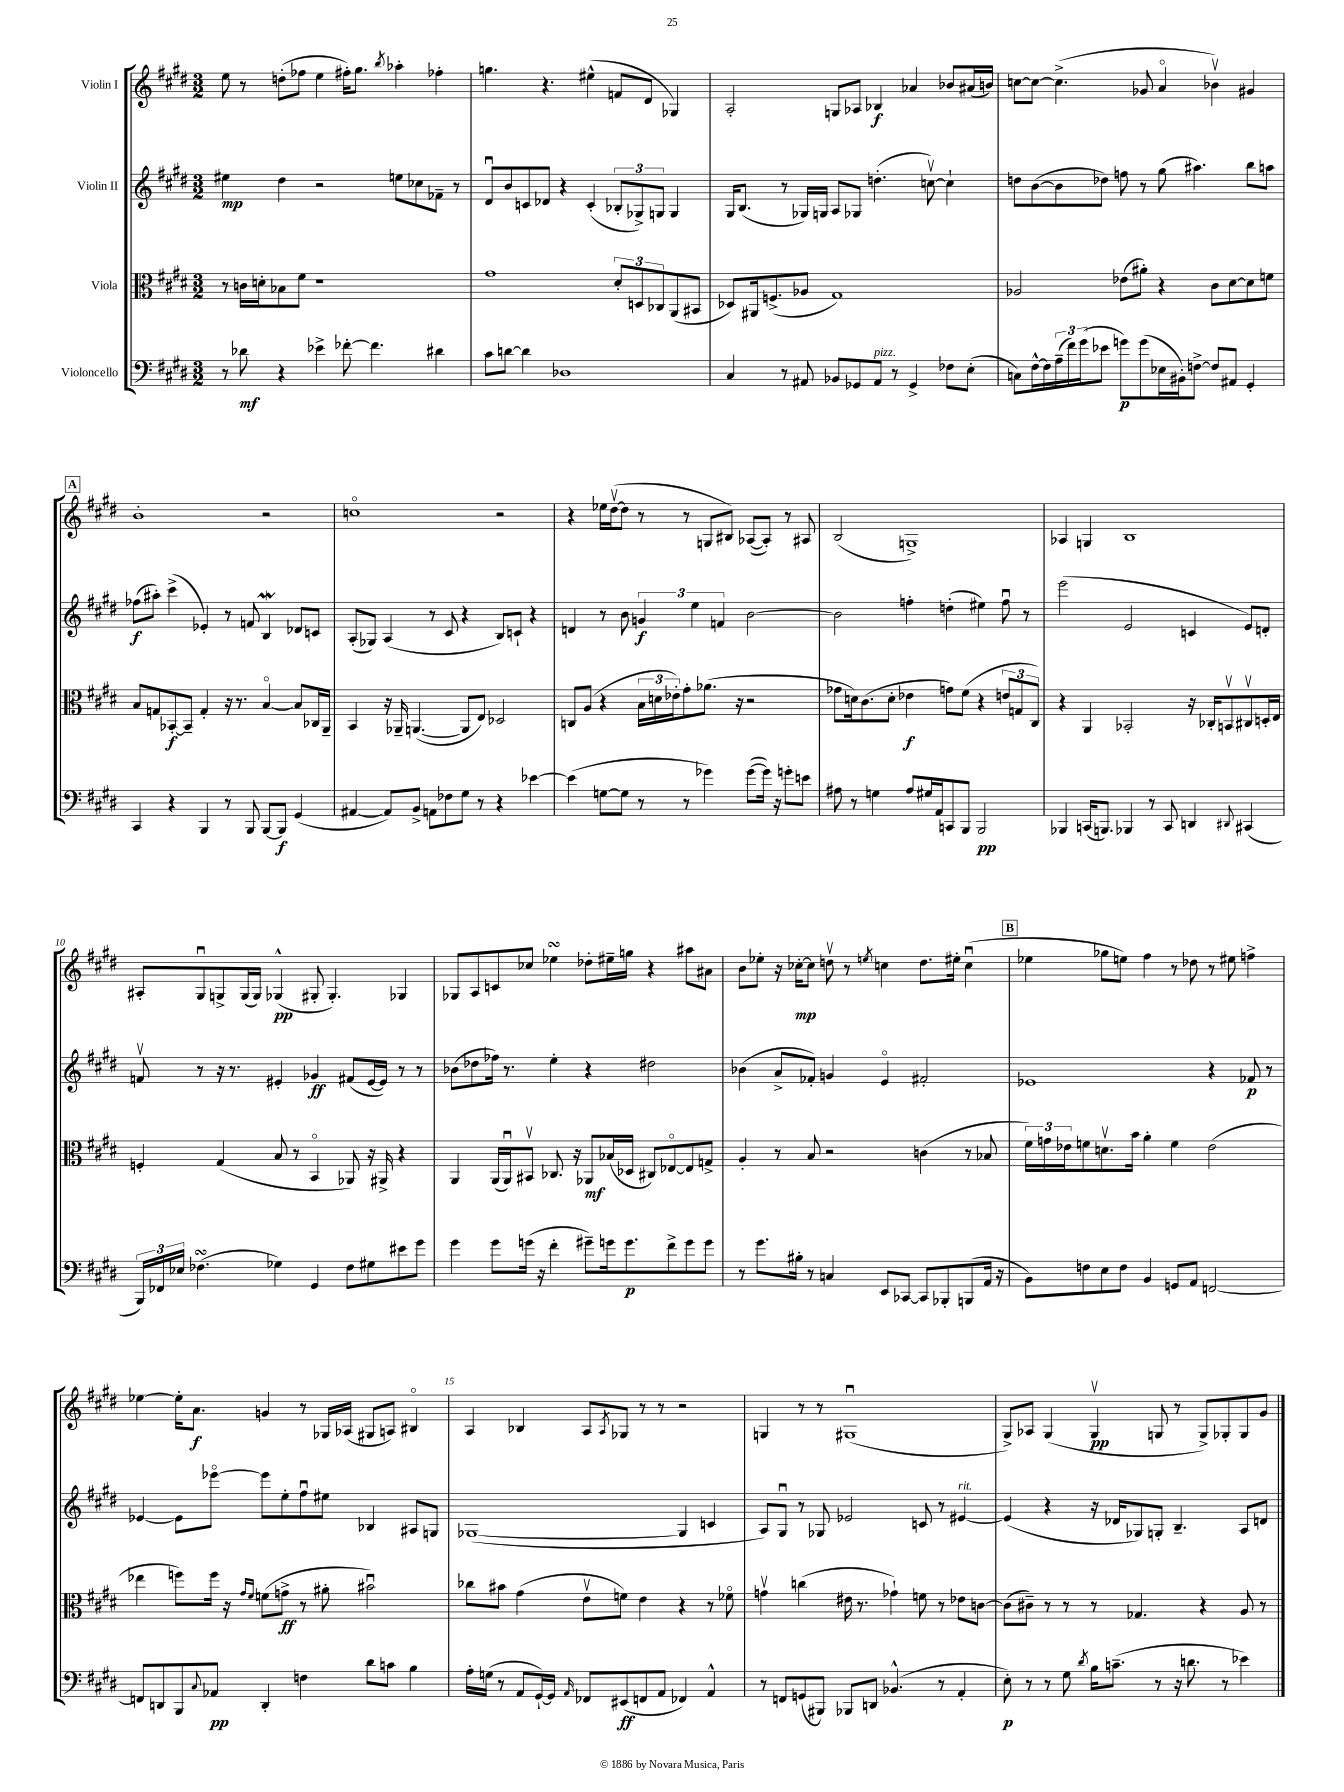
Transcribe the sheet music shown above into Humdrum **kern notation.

**kern	**dynam	**kern	**dynam	**kern	**dynam	**kern	**dynam
*part4	*part4	*part3	*part3	*part2	*part2	*part1	*part1
*staff4	*staff4	*staff3	*staff3	*staff2	*staff2	*staff1	*staff1
*I"Violoncello	*	*I"Viola	*	*I"Violin II	*	*I"Violin I	*
*clefF4	*	*clefC3	*	*clefG2	*	*clefG2	*
*k[f#c#g#d#]	*	*k[f#c#g#d#]	*	*k[f#c#g#d#]	*	*k[f#c#g#d#]	*
*M3/2	*	*M3/2	*	*M3/2	*	*M3/2	*
=1	=1	=1	=1	=1	=1	=1	=1
8r	.	8r	.	4ee#X\	mp	8ee\	.
8d-X\	mf	16cn\LL	.	.	.	8r	.
.	.	16dn'\J	.	.	.	.	.
4r	.	8B-X\	.	4dd#\	.	(8ddn'\L	.
.	.	8f#\J	.	.	.	8ff-X\J	.
4e-X^\	.	1r	.	2r	.	4ee\	.
[8f-X'\	.	.	.	.	.	16ff#X'\KL)	.
.	.	.	.	.	.	8.gg#\J	.
4.f-\]	.	.	.	.	.	.	.
.	.	.	.	.	.	8qbb/	.
.	.	.	.	8een\L	.	4aa-X'\	.
.	.	.	.	8cc-X\	.	.	.
4d#X\	.	.	.	8f-X~\J	.	4ff-X'\	.
.	.	.	.	8r	.	.	.
=2	=2	=2	=2	=2	=2	=2	=2
8c#\L	.	1g#	.	8d#u/L	.	4.ggn\	.
[8dn\J	.	.	.	8b/	.	.	.
4d\]	.	.	.	8cn/	.	.	.
.	.	.	.	8d-X/J	.	4.r	.
1D-X	.	.	.	4r	.	.	.
.	.	.	.	(4c'/	.	(4ee#X^^\	.
.	.	12d#'/L	.	12B-X'/L	.	8fn/L	.
.	.	12Dn/	.	12G-X^/)	.	.	.
.	.	.	.	.	.	8d#/J	.
.	.	12C-X/	.	12Gn/J	.	.	.
.	.	(8AA/	.	4G/	.	4G-X/)	.
.	.	8BB#X/J	.	.	.	.	.
=3	=3	=3	=3	=3	=3	=3	=3
4C#/	.	8D-X/L)	.	16G#/KL	.	2A'/	.
.	.	.	.	(8.B/J	.	.	.
.	.	16AA#X/k	.	.	.	.	.
.	.	(8.Fn^/	.	.	.	.	.
8r	.	.	.	8r	.	.	.
8AA#X/	.	8A-X/J	.	16G-X/LL)	.	.	.
.	.	.	.	16Gn/JJ	.	.	.
8BB-X/L	.	1G#)	.	8A/L	.	8Gn/L	.
8GG-X/	.	.	.	8G-X/J	.	8A-X/J	.
!LO:TX:a:i:t=pizz.	!	!	!	!	!	!	!
8AA#/J	.	.	.	(4.ddn'\	.	4B-X/	f
8r	.	.	.	.	.	.	.
4GG-^/	.	.	.	.	.	4a-X/	.
.	.	.	.	[8ccnv\)	.	.	.
8F-X\L	.	.	.	4cc`\]	.	8b-X/L	.
(8E'\J	.	.	.	.	.	(16a#X/L	.
.	.	.	.	.	.	16bn/JJ)	.
=4	=4	=4	=4	=4	=4	=4	=4
8Cn\L)	.	2A-X/	.	8ddn\L	.	[8ccn\L	.
[16F#^^\L	.	.	.	([8b\	.	8cc\J_	.
16F#\]	.	.	.	.	.	.	.
(24A~\	.	.	.	8b\]	.	(4.cc^\]	.
24f#\)	.	.	.	.	.	.	.
(24g#\J	.	.	.	.	.	.	.
8e-X\J	.	.	.	8dd-X\J)	.	.	.
8gn\L)	p	(8e-X\L	.	8ffn\	.	.	.
(8g\	.	8a#X'\J)	.	8r	.	8g-X/	.
16E-X\L	.	4r	.	(8gg#\	.	4a/	.
16BB#X'\J)	.	.	.	.	.	.	.
[8Fn^\J	.	.	.	4.aa#X\)	.	.	.
8F/L]	.	8c#\L	.	.	.	4b-Xv\)	.
8AA#X/J	.	[8d#\	.	.	.	.	.
4GG#'/	.	8d#\]	.	8bb\L	.	4g#X/	.
.	.	8fn\J	.	8aan\J	.	.	.
!!LO:LB:g=z
!!LO:REH:place=s1:t=A
=5	=5	=5	=5	=5	=5	=5	=5
4CC#/	.	8B/L	.	(8ff-X\L	f	1b'	.
.	.	8Gn/	.	8aa#X'\J)	.	.	.
4r	.	[8BB-X'/	f	(4ccc#^\	.	.	.
.	.	8BB-~/J]	.	.	.	.	.
4BBB/	.	4G'/	.	4e-X'/)	.	.	.
8r	.	16r	.	8r	.	.	.
.	.	8.r	.	.	.	.	.
8BBB/	.	.	.	8fn/	.	.	.
[8BBB/L	.	[4B/	.	4BW/	.	2r	.
8BBB/J]	f	.	.	.	.	.	.
(4GG#/	.	8B/L]	.	8d-X/L	.	.	.
.	.	16C-X/L	.	8cn/J	.	.	.
.	.	16AA~/JJ	.	.	.	.	.
=6	=6	=6	=6	=6	=6	=6	=6
[4AA#X/	.	4BB/	.	(8A'/L	.	1ccn	.
.	.	.	.	8G-X/J)	.	.	.
8AA#/L])	.	16r	.	(4A/	.	.	.
.	.	16AA-X~/	.	.	.	.	.
8BB^/J	.	([4.AAn/	.	.	.	.	.
8AAn\L	.	.	.	8r	.	.	.
8F-X\	.	.	.	8c#/	.	.	.
8G#\J	.	8AA/L]	.	4r	.	.	.
8r	.	8E/J)	.	.	.	.	.
4r	.	2D-X/	.	8B/L)	.	2r	.
.	.	.	.	8cn`/J	.	.	.
[4e-X\	.	.	.	4r	.	.	.
=7	=7	=7	=7	=7	=7	=7	=7
(4e-\]	.	8Cn/L	.	4dn/	.	4r	.
.	.	(8A/J	.	.	.	.	.
[8Gn\L	.	4r	.	8r	.	16ee-X\LL	.
.	.	.	.	.	.	([16dd#v\J	.
8G\J]	.	.	.	8b\	.	8dd#\J]	.
8r	.	24B\LL	.	6gn/	f	8r	.
.	.	24dn\	.	.	.	.	.
.	.	24e-X'\J)	.	.	.	.	.
8r	.	8g#'\	.	.	.	8r	.
.	.	.	.	6ee\	.	.	.
4g-X\)	.	(8.a-X\J	.	.	.	8Gn/L	.
.	.	.	.	6fn/	.	.	.
.	.	.	.	.	.	8B#X/J)	.
.	.	16r	.	.	.	.	.
([8g-\L	.	2r	.	[2b\	.	([8A-X/L	.
16g-\Jk])	.	.	.	.	.	8A-'/J])	.
16r	.	.	.	.	.	.	.
8gn'\L	.	.	.	.	.	8r	.
8en\J	.	.	.	.	.	8A#X/	.
=8	=8	=8	=8	=8	=8	=8	=8
8A#X\	.	8g-X\L	.	2b\]	.	(2B/	.
8r	.	16dn\k)	.	.	.	.	.
.	.	(8.c#\	.	.	.	.	.
4Gn\	.	.	.	.	.	.	.
.	.	8d'\J	.	.	.	.	.
8A#/L	.	4e-X\	f	4ffn'\	.	1Gn^)	.
16G#X/L	.	.	.	.	.	.	.
16AA/J	.	.	.	.	.	.	.
8CCn/	.	8gn\L)	.	(4ddn'\	.	.	.
8BBB/J	.	(8f#\J	.	.	.	.	.
2BBB/	pp	4r	.	4ee#X\)	.	.	.
.	.	12en/L	.	8ffu\	.	.	.
.	.	12Gn/	.	.	.	.	.
.	.	.	.	8r	.	.	.
.	.	12C#/J)	.	.	.	.	.
=9	=9	=9	=9	=9	=9	=9	=9
4BBB-X/	.	4r	.	(2eee\	.	4A-X/	.
(16CCn/KL	.	4AA/	.	.	.	4Gn/	.
8.BBBn/J)	.	.	.	.	.	.	.
4BBB-X/	.	2BB-X'/	.	2e/	.	1B	.
8r	.	.	.	.	.	.	.
8CC/	.	.	.	.	.	.	.
4DDn/	.	16r	.	4cn/	.	.	.
.	.	16C-X'/KL	.	.	.	.	.
.	.	8BBnv/	.	.	.	.	.
8qqDD#X/	.	.	.	.	.	.	.
(4CC#X/	.	8C#Xv/	.	8e/L)	.	.	.
.	.	16Dn'/L	.	8dn'/J	.	.	.
.	.	16E/JJ	.	.	.	.	.
!!LO:LB:g=z
=10	=10	=10	=10	=10	=10	=10	=10
24BBB/LL)	.	4Fn'/	.	8fnv/	.	8A#X'/L	.
24FF-X/	.	.	.	.	.	.	.
24E-X/JJ	.	.	.	.	.	.	.
(4.F-XsSSs\	.	.	.	8r	.	8G#u/	.
.	.	(4G#/	.	16r	.	8Gn^/	.
.	.	.	.	8.r	.	.	.
.	.	.	.	.	.	(16G/L	.
.	.	.	.	.	.	16G/JJ)	.
4G-X\)	.	8B/	.	4e#X'/	.	(4G-X^^/	pp
.	.	8r	.	.	.	.	.
4GG#/	.	4BB/	.	4g-X/	ff	8G#X'/	.
.	.	.	.	.	.	4.G#'/)	.
8F-\L	.	8AA-X/)	.	(8f#X/L	.	.	.
8G#X\	.	16r	.	[16e#/L	.	.	.
.	.	16AA#X^/	.	16e#/JJ])	.	.	.
8e#X\	.	4r	.	8r	.	4G-X/	.
8g#\J	.	.	.	8r	.	.	.
=11	=11	=11	=11	=11	=11	=11	=11
4g#\	.	4AA/	.	(8b-X\L	.	8G-X/L	.
.	.	.	.	8dd-X\	.	8A/	.
8g#\L	.	(16AA/LL	.	16ff-X\Jk)	.	8cn/	.
.	.	16AAu/J)	.	8.r	.	.	.
(16gn\Jk	.	8BB#Xv/J	.	.	.	8cc-X/J	.
16r	.	.	.	.	.	.	.
4f#'\	.	8.C-X/	.	4ee'\	.	4ee-XsSSs\	.
.	.	16r	.	.	.	.	.
8g#X~\L)	.	8AA-X/L	mf	4r	.	8dd-X'\L	.
16gn\k	.	(16B-X/L	.	.	.	16ee#X~\L	.
8.g\	p	16D-X/JJ	.	.	.	16ggn\JJ	.
.	.	8C#X/L)	.	2dd#X\	.	4r	.
8f#^\	.	[8E-X/	.	.	.	.	.
8g\	.	8E-/]	.	.	.	8aa#X\L	.
8g\J	.	8Gn^/J	.	.	.	8a#X\J	.
=12	=12	=12	=12	=12	=12	=12	=12
8r	.	4A'/	.	(4b-X\	.	8b\L	.
8.g#\L	.	.	.	.	.	8ee-X'\J	.
.	.	8r	.	8a^/L	.	16r	.
16B#X'\Jk	.	.	.	.	.	[16cc-X'\KL	mp
8r	.	8B/	.	8f-X'/J)	.	8cc-\J]	.
4Cn/	.	2r	.	4gn/	.	8ddnv\	.
.	.	.	.	.	.	8r	.
.	.	.	.	.	.	8qeen/	.
8EE/L	.	.	.	4e/	.	4ccn\	.
[8CC-X/J	.	.	.	.	.	.	.
8CC-/L]	.	(4cn\	.	2f#X'/	.	8.dd\L	.
8BBB-X'/	.	.	.	.	.	.	.
.	.	.	.	.	.	16ee#X'\Jk	.
(8BBBn/	.	8r	.	.	.	(4ccu\	.
16AA/Jk	.	8B-X/	.	.	.	.	.
16r	.	.	.	.	.	.	.
!!LO:REH:place=s1:t=B
=13	=13	=13	=13	=13	=13	=13	=13
8BB\L)	.	24f#\LL)	.	1e-X	.	4ee-X\	.
.	.	24gn\	.	.	.	.	.
.	.	24e-X\J	.	.	.	.	.
8Fn\	.	8fn\	.	.	.	.	.
8E\	.	8.dnv\	.	.	.	8gg-X\L	.
8F\J	.	.	.	.	.	8een\J)	.
.	.	16b\Jk	.	.	.	.	.
4BB/	.	4a'\	.	.	.	4ff#\	.
8GGn/L	.	4f\	.	.	.	8r	.
8AA/J	.	.	.	.	.	8dd-X\	.
[2FFn/	.	(2e-\	.	4r	.	8r	.
.	.	.	.	.	.	8ee#X\	.
.	.	.	.	8f-X/	p	4ffn^\	.
.	.	.	.	8r	.	.	.
!!LO:LB:g=z
=14	=14	=14	=14	=14	=14	=14	=14
8FFn/L]	.	4ee-X\	.	[4e-X/	.	[4ee-X\	.
8DDn/	.	.	.	.	.	.	.
8BBB/	.	8ffn\L)	.	8e-\L]	.	16ee-'\KL]	.
.	.	.	.	.	.	8.a\J	f
8qqC#/	.	.	.	.	.	.	.
8AA-X/J	pp	16ff\Jk	.	[8eee-X\J	.	.	.
.	.	16r	.	.	.	.	.
.	.	16qqg#/LL	.	.	.	.	.
.	.	16qqf#/JJ	.	.	.	.	.
4DD'/	.	(8fn\L	.	8eee-\L]	.	4gn/	.
.	.	8gn^\J	ff	8ee'\	.	.	.
4Fn\	.	8r	.	8ff#u\	.	8r	.
.	.	8a#X'\	.	8ee#X\J	.	16G-X/LL	.
.	.	.	.	.	.	(16A-X/JJ	.
8d#\L	.	2b#Xu\)	.	4B-X/	.	8G#X/L	.
8cn\J	.	.	.	.	.	8An/J)	.
4B\	.	.	.	8A#X/L	.	4B#X/	.
.	.	.	.	8Gn/J	.	.	.
=15	=15	=15	=15	=15	=15	=15	=15
16A'\LL	.	8cc-X\L	.	([1G-X	.	4A/	.
(16Gn\JJ	.	.	.	.	.	.	.
8r	.	8b#X\J	.	.	.	.	.
8AA/L	.	(4g#\	.	.	.	4B-X/	.
[16GG#`/L)	.	.	.	.	.	.	.
16GG#/JJ]	.	.	.	.	.	.	.
16qqAA/	.	.	.	.	.	.	.
8FF-X/L	.	8ev\L	.	.	.	8A/L	.
.	.	.	.	.	.	8qA/	.
(8EE#X/	ff	8fn\J)	.	.	.	8G-X/J	.
8FFn/	.	4e\	.	.	.	8r	.
8AA/J	.	.	.	.	.	8r	.
4FF-X/)	.	4r	.	4G-/]	.	2r	.
4AA^^/	.	8r	.	4cn/	.	.	.
.	.	8f-X\	.	.	.	.	.
=16	=16	=16	=16	=16	=16	=16	=16
8r	.	4gnv\	.	8A/L)	.	4Gn/	.
8FFn/L	.	.	.	8G#u/J	.	.	.
(8GGn/	.	(4ccn\	.	8r	.	8r	.
8BBB#X/J)	.	.	.	8G-X/	.	8r	.
8BBB-X/L	.	16e#X\	.	2e-X/	.	(1G#Xu	.
.	.	8.r	.	.	.	.	.
8DDn/J	.	.	.	.	.	.	.
(4.BB-X^^/	.	4g-X`\)	.	.	.	.	.
.	.	8fn\	.	8cn/	.	.	.
8r	.	8r	.	8r	.	.	.
!	!	!	!	!LO:TX:a:i:t=rit.	!	!	!
4AA'/	.	8e-X\L	.	[4e#X/	.	.	.
.	.	[8cn\J	.	.	.	.	.
=17	=17	=17	=17	=17	=17	=17	=17
8E'\)	p	(8c\L]	.	(4e#/]	.	8G#^/L)	.
8r	.	8c#X~\J)	.	.	.	8A-X/J	.
8r	.	8r	.	4r	.	(4G#/	.
8G#\	.	8r	.	.	.	.	.
8qd#/	.	.	.	.	.	.	.
16B\KL	.	8r	.	16r	.	4G#v/	pp
(8.cn~\J	.	.	.	16d-X/KL	.	.	.
.	.	4.G-X/	.	8G-X/)	.	.	.
8r	.	.	.	8Gn'/J	.	8Gn/	.
16r	.	.	.	4.B~/	.	8r	.
8.dn\	.	.	.	.	.	.	.
.	.	4r	.	.	.	8G^/L)	.
8r	.	.	.	.	.	8G-X'/	.
4e-X\)	.	8A/	.	8A/L	.	8G-/	.
.	.	8r	.	8dn/J	.	8g#/J	.
==	==	==	==	==	==	==	==
*-	*-	*-	*-	*-	*-	*-	*-
